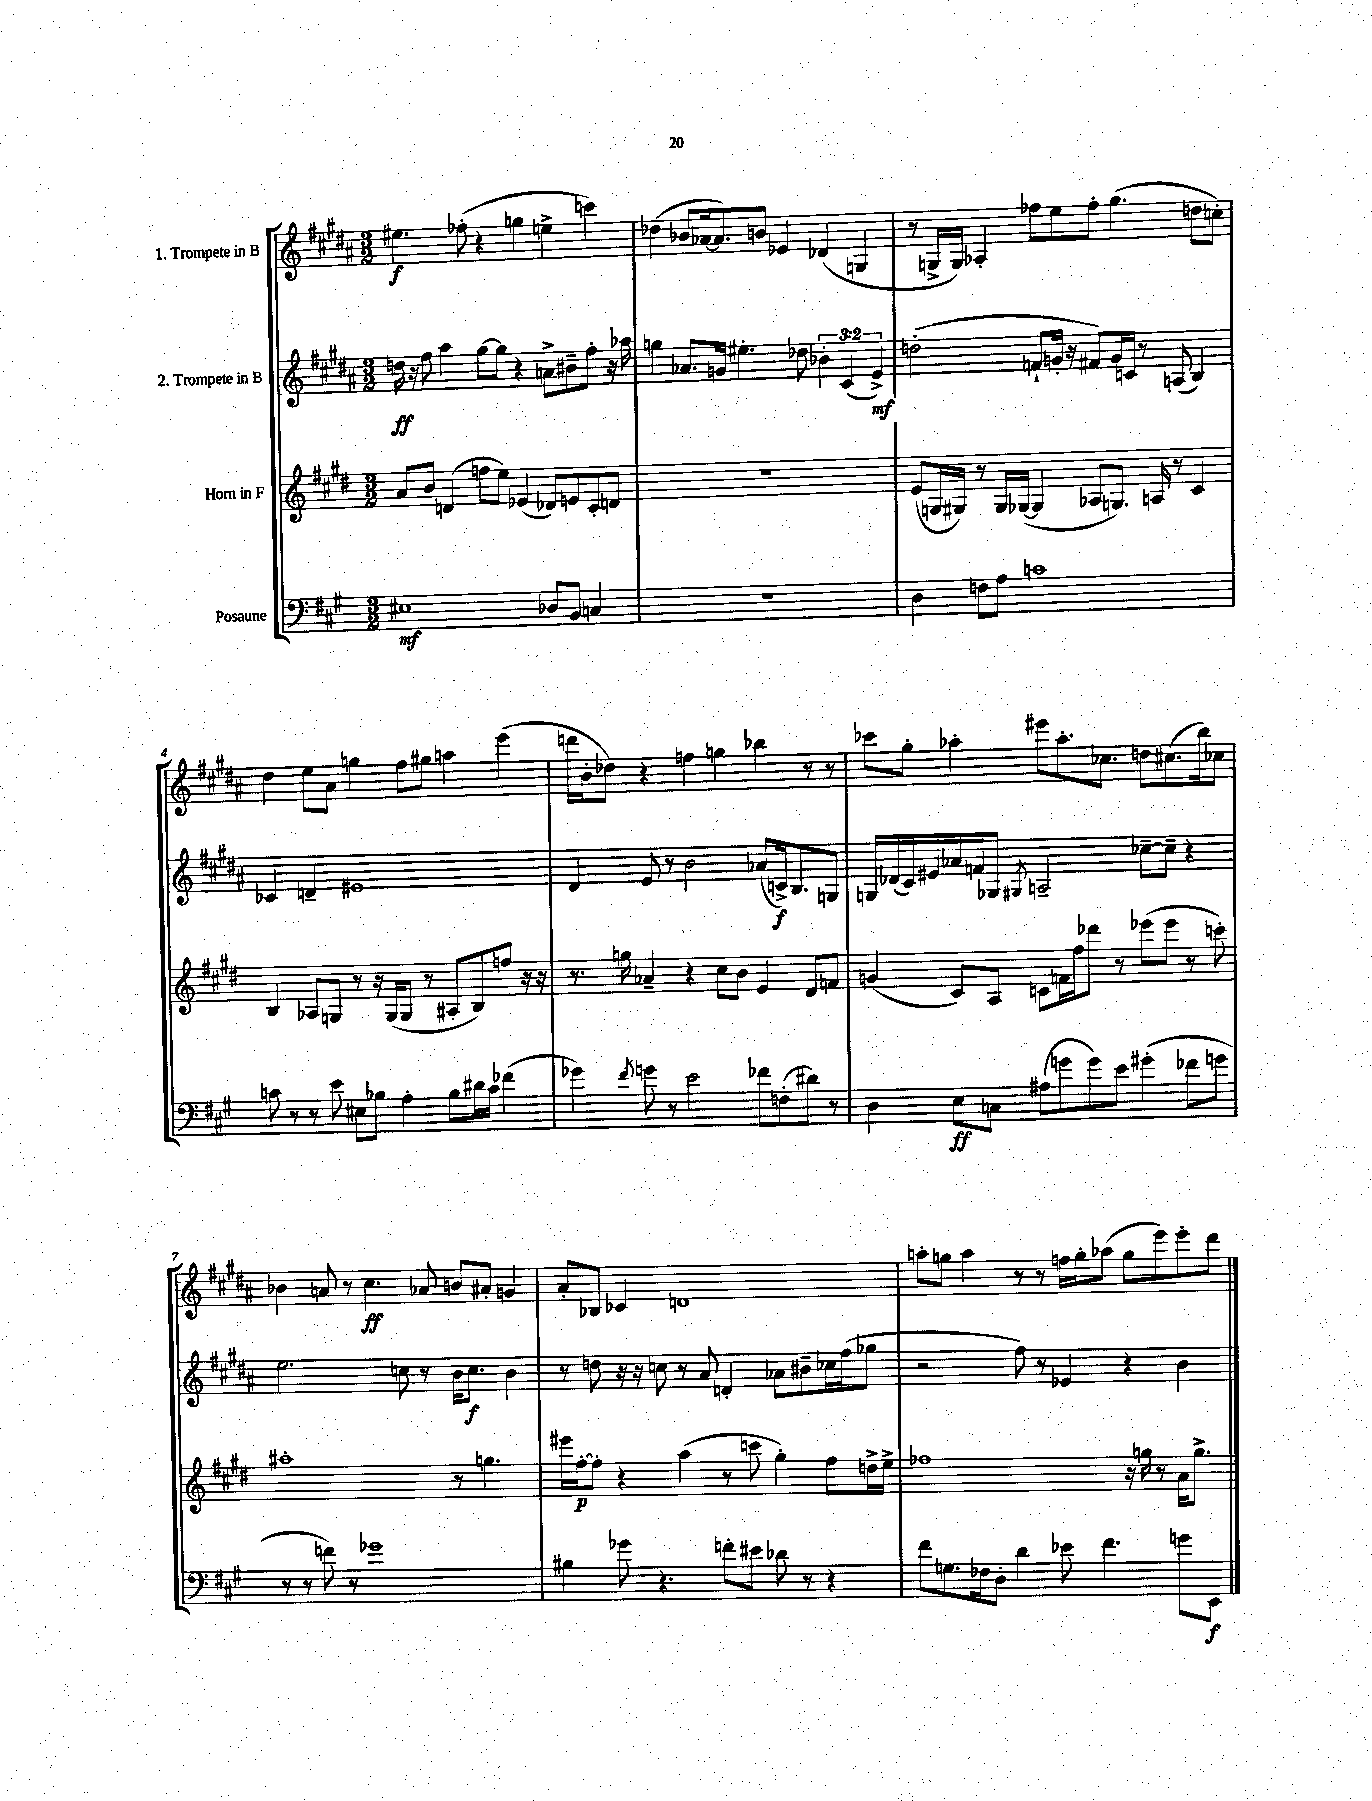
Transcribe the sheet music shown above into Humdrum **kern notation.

**kern	**kern	**kern	**kern
*staff4	*staff3	*staff2	*staff1
*clefF4	*clefG2	*clefG2	*clefG2
*k[f#c#g#]	*k[f#c#g#d#]	*k[f#c#g#d#a#]	*k[f#c#g#d#a#]
*M3/2	*M3/2	*M3/2	*M3/2
1E#	8a	16dd	4.ee#
.	.	16r	.
.	8b	8ff#	.
.	(4d	4aa#	.
.	.	.	(8ff-'
.	8ff	[8gg#	4r
.	8ee)	8gg#]	.
.	(4e-	4r	4gg
8D-	8d-)	8a^	4ee^
8BB	8e	8b#~	.
4C	8c#'	8ff#'	4ccc)
.	8d	16r	.
.	.	16aa-	.
=	=	=	=
1.r	1.r	4gg	(4dd-
.	.	8.a-	8b-
.	.	.	[16a-
.	.	16g	8.a-])
.	.	4.ee#'	.
.	.	.	8b
.	.	.	4e-
.	.	8dd-	.
.	.	6b-'	(4d-
.	.	(6c#	.
.	.	.	4G
.	.	6e^)	.
=	=	=	=
4D	(8e	(2dd'	8r
.	16G	.	16G^
.	16G#)	.	16G)
8F	8r	.	4A-'
8A	16G#	.	.
.	([16G-	.	.
1c	4G-]	8f`	8ff-
.	.	16g'	8ee
.	.	16r	.
.	8A-	8f#)	8ff-'
.	8.G)	16g	(4.gg#
.	.	16c	.
.	.	8r	.
.	16A	.	.
.	8r	(8A	.
.	4c#	4B)	8dd
.	.	.	8cc')
=	=	=	=
8c	4B	4c-	4dd#
8r	.	.	.
8r	8A-	4d~	8ee
8e	8G	.	8a#
8E#	8r	1e#	4gg
8B-	16r	.	.
.	(16G	.	.
4A'	8G	.	8ff#
.	8r	.	8gg#
8B-	8A#'	.	4aa
16d#	8B)	.	.
16c	.	.	.
(4f-	8ff	.	(4eee
.	16r	.	.
.	16r	.	.
=	=	=	=
4g-)	8.r	4d#	16ddd
.	.	.	16b'
.	.	.	8dd-)
.	16gg	.	.
8qf#	.	.	.
8g	4a-~	8e	4r
8r	.	8r	.
2e	4r	2b	4ff
.	8cc#	.	4gg
.	8b	.	.
8f-	4e	(8a-	4bb-
(8F'	.	16c^)	.
.	.	8.B	.
8d#)	8d#	.	8r
8r	8f	8G	8r
=	=	=	=
4D	(4g	16G	8ccc-
.	.	(16d-	.
.	.	16c#)	8gg#'
.	.	16e#	.
8E	8c#)	16a-	4aa-'
.	.	16f	.
8C	8A	8G-	.
.	.	8qG#	.
(8A#	8c	2A~	8eee#
8g	16f	.	8.aa-'
.	16ff#	.	.
8g)	8ddd-	.	.
.	.	.	8.cc-
8e	8r	.	.
(4g#'	(8eee-	[8cc-~	8dd
.	8eee-	8cc-~]	(8.cc#
8f-	8r	4r	.
.	.	.	16bb)
8g	8ccc')	.	8cc-
=	=	=	=
8r	1aa#'	2.ee	4b-
8r	.	.	.
8f)	.	.	8a
8r	.	.	8r
1g-	.	.	4.cc#
.	.	8cc	.
.	.	8r	8a-
.	8r	16b	8b
.	.	8.cc	.
.	4.gg	.	8a#'
.	.	4b	4g
=	=	=	=
4B#	16eee#	8r	8a#'
.	[16ff#'	.	.
.	8ff#']	8dd	8B-
8g-	4r	16r	4c-
.	.	16r	.
4.r	.	8cc	.
.	(4aa	8r	1d
.	.	8a#	.
8f'	8r	4d'	.
8e#	8ccc	.	.
8d-	4gg#')	8a-	.
8r	.	8b#~	.
4r	8ff#	16cc-	.
.	.	(16ff#	.
.	16dd^	8gg-	.
.	16ee^	.	.
=	=	=	=
8f#	1ff-	2r	8aa'
8.G	.	.	8gg
.	.	.	4aa
16F-	.	.	.
8D'	.	.	.
4d	.	8ff#)	8r
.	.	8r	8r
8e-	.	4e-	16ff
.	.	.	16gg'
4.f#	.	.	(8aa-
.	16r	4r	8gg
.	16gg	.	.
.	8r	.	8eee)
8g	16a	4b	8eee'
.	8.gg^	.	.
8EE	.	.	8ddd#
==	==	==	==
*-	*-	*-	*-
